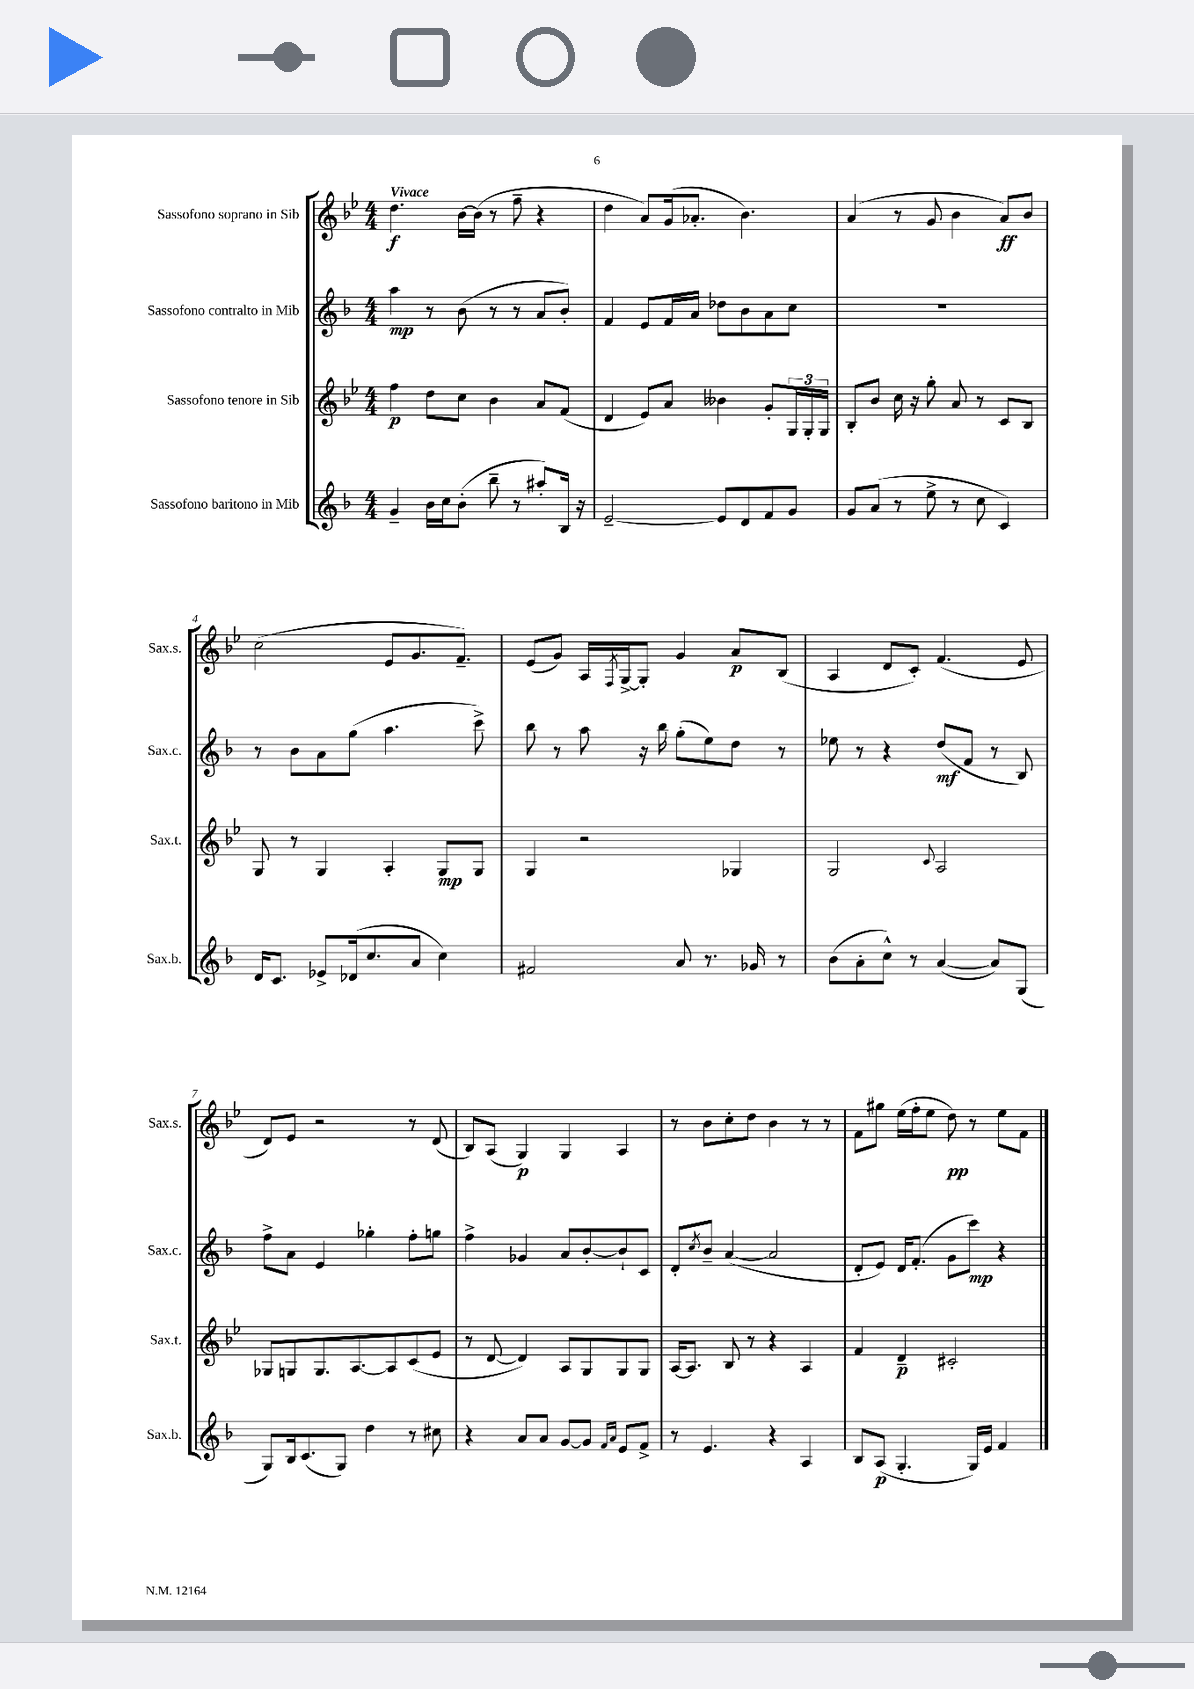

**kern	**kern	**kern	**kern
*staff4	*staff3	*staff2	*staff1
*clefG2	*clefG2	*clefG2	*clefG2
*k[b-]	*k[b-e-]	*k[b-]	*k[b-e-]
*M4/4	*M4/4	*M4/4	*M4/4
4g~/	4ff\	4aa\	4.dd\
16b-\LL	8dd\L	8r	.
16cc\J	.	.	.
(8b-'\J	8cc\J	(8b-\	[16b-\LL
.	.	.	(16b-\]JJ
8bb-~\	4b-\	8r	8r
8r	.	8r	8ff~\
8aa#'/L)	8a/L	8a/L	4r
16B-/Jk	(8f/J	8b-'/J)	.
16r	.	.	.
=	=	=	=
[2e~/	4d/	4f/	4dd\
.	8e-/L)	8e/L	8a/L)
.	8a/J	16f/L	(16g/k
.	.	16a/JJ	8.a-'/J
8e/]L	4b--\	8dd-\L	.
8d/	.	8b-\	4.b-\)
8f/	8g'/L	8a\	.
8g/J	24G/L	8cc\J	.
.	24G'/	.	.
.	24G/JJ	.	.
=	=	=	=
8g/L	8B-'/L	1r	(4a/
(8a/J	8b-/J	.	.
8r	16cc\	.	8r
.	16r	.	.
8ee^\	8gg'\	.	8g/
8r	8a/	.	4b-\
8cc\	8r	.	.
4c/)	8c/L	.	8a/L)
.	8B-/J	.	8b-/J
=	=	=	=
16d/LK	8G/	8r	(2cc\
8.c/J	.	.	.
.	8r	8b-\L	.
8e-^/L	4G/	8a\	.
(16d-/k	.	(8gg\J	.
8.cc/	.	.	.
.	4A'/	4.aa\	8e-/L
8a/J	.	.	8.g/
4cc\)	8G/L	.	.
.	.	.	8.f~/J)
.	8G/J	8ccc^\)	.
=	=	=	=
2f#/	4G/	8bb-\	(8e-/L
.	.	8r	8g/J)
.	2r	8aa\	16A/LL
.	.	.	8qF/
.	.	.	[16G^/J
.	.	16r	8G'/]J
.	.	16bb-\	.
8a/	.	(8gg'\L	4g/
8.r	.	8ee\)	.
.	4G-/	8dd\J	8a/L
16g-/	.	.	.
8r	.	8r	(8B-/J
=	=	=	=
(8b-\L	2G/	8ee-\	4A/
8a'\	.	8r	.
8cc^^\J)	.	4r	8d/L
8r	.	.	8c'/J)
.	8qqc/	.	.
([4a/	2A/	(8dd/L	(4.f/
.	.	8f/J	.
8a/]L)	.	8r	.
(8G/J	.	8B-/)	8e-/
=	=	=	=
8G/L)	8G-/L	8ff^\L	8d/L)
16B-/k	8G/	8a\J	8e-/J
(8.c/	.	.	.
.	8.G/	4e/	2r
8G/J)	.	.	.
.	[8.A/	.	.
4dd\	.	4gg-'\	.
.	8A/]	.	.
8r	(8c/	8ff'\L	8r
8cc#\	8e-/J	8gg\J	(8d/
=	=	=	=
4r	8r	4ff^\	8B-/L)
.	[8d/	.	(8A/J
8a/L	4d/])	4g-/	4G/)
8a/J	.	.	.
[8g/L	8A/L	8a/L	4G/
8g/]J	8G/	[8b-'/	.
16qqf/LL	.	.	.
16qqa/JJ	.	.	.
8e/L	8G/	8b-`/]	4A/
8f^/J	8G/J	8c/J	.
=	=	=	=
8r	[16A/LK	8d'/L	8r
.	8.A/]J	.	.
.	.	8qcc/	.
4.e/	.	8b-~/J	8b-\L
.	8B-/	([4a/	8cc'\
.	8r	.	8dd\J
4r	4r	2a/]	4b-\
4A/	4A/	.	8r
.	.	.	8r
=	=	=	=
8B-/L	4f/	8d'/L	8f\L
(8A/J	.	8e/J)	8gg#\J
4.G'/	4d~/	16d/LK	(16ee-\LL
.	.	(8.f'/J	16ff'\J
.	.	.	8ee-\J
.	2c#'/	8g\L	8dd\)
16G/LL)	.	8ccc\J)	8r
16e/JJ	.	.	.
4f/	.	4r	8ee-\L
.	.	.	8f\J
==	==	==	==
*-	*-	*-	*-
